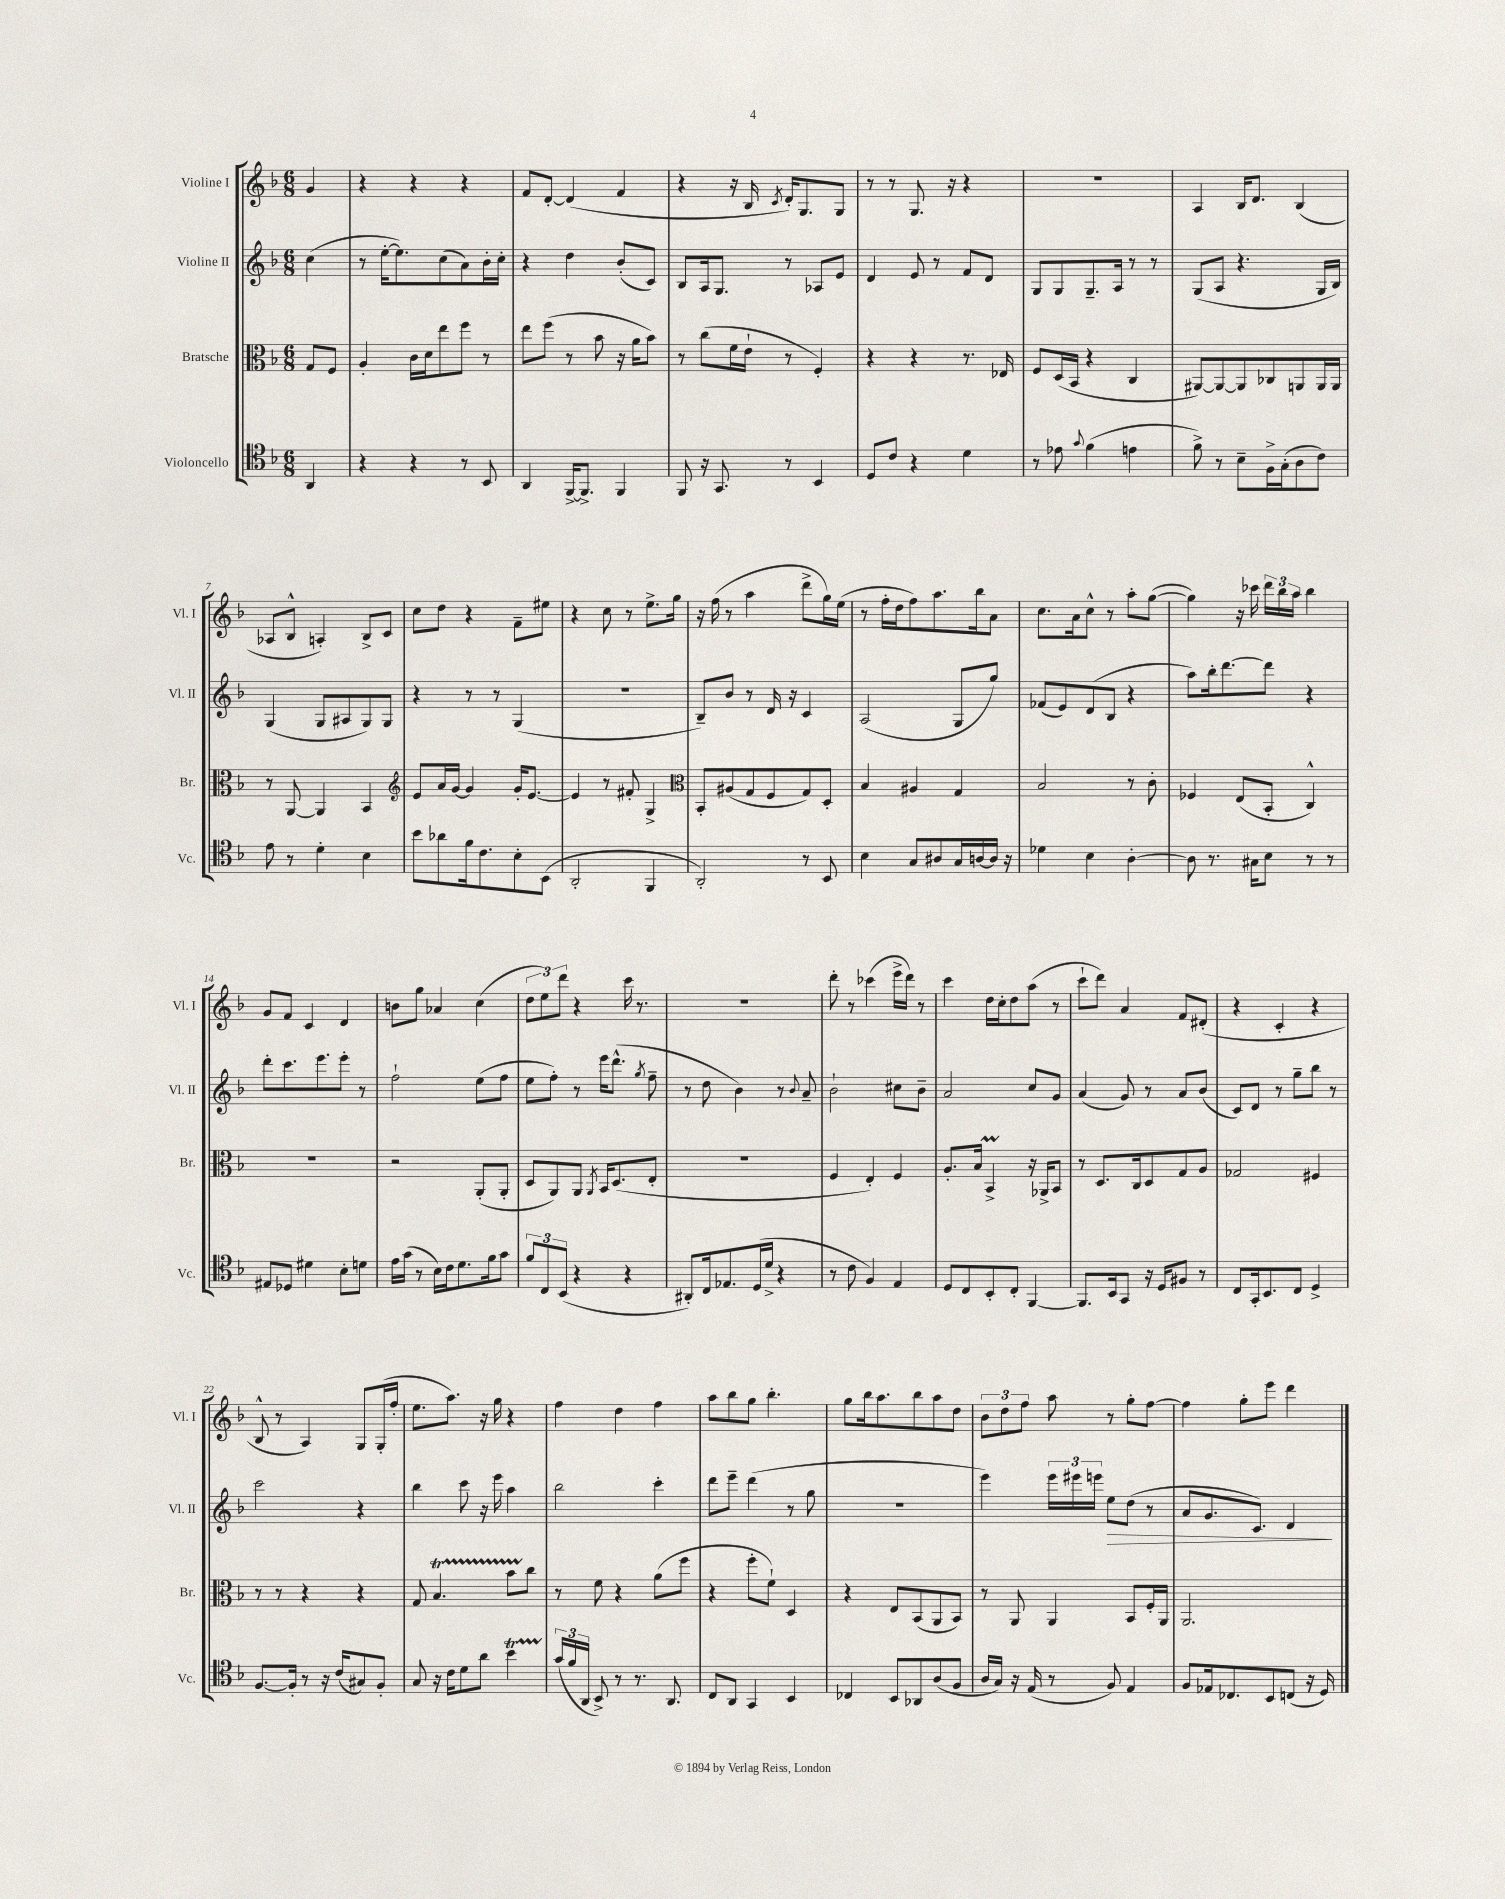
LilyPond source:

<<
\new StaffGroup <<
\new Staff = "s0" \with { instrumentName = "Violine I" shortInstrumentName = "Vl. I" } {
    \clef treble \key f \major \numericTimeSignature \time 6/8 \partial 4
    \autoBeamOff g'4 |
    r4 r4 r4 |
    f'8[ d'8]~-. d'4( f'4 |
    r4 r16 bes16 \acciaccatura { c'8 } d'16[-.) g8. g8] |
    r8 r8 g8. r16 r4 |
    R2. |
    a4 bes16[ d'8.] bes4( |
    aes8[ bes8]-^ a4-.) bes8[-> c'8] |
    c''8[ d''8] r4 f'8[-- eis''8] |
    r4 c''8 r8 e''8.[-> g''16] |
    r16 f''16( r8 a''4 d'''8[-> g''16) e''16]( |
    r8 f''16[-. d''16 f''8) a''8. bes''16 a'8] |
    c''8.[ a'16 c''8]-^ r8 a''8[-. g''8]~( |
    g''4) r16 ces'''16 \tuplet 3/2 { d'''16[ bes''16 a''16] } bes''4 |
    g'8[ f'8] c'4 d'4 |
    b'8[ g''8] aes'4 c''4( |
    \tuplet 3/2 { d''8[ e''8) d'''8] } r4 c'''16 r8. |
    R2. |
    d'''8-. r8 ces'''4( e'''16[-> d'''16]) r8 |
    c'''4 d''16[ c''16-. d''8 a''8]( r8 |
    c'''8[-! d'''8]) a'4 f'8[ dis'8]-.( |
    r4 c'4-. r4 |
    bes8-^ r8 a4) g8[ g16-.( f''16]-. |
    e''8.[ a''8.]) r16 g''16 r4 |
    f''4 d''4 f''4 |
    a''8[ bes''8 g''8] bes''4.-. |
    g''8[ bes''16 a''8. bes''8 a''8 d''8] |
    \tuplet 3/2 { bes'8[ d''8 f''8] } a''8 r8 g''8[-. f''8]~ |
    f''4 g''8[-. e'''8] d'''4 \bar "|." |
}
\new Staff = "s1" \with { instrumentName = "Violine II" shortInstrumentName = "Vl. II" } {
    \clef treble \key f \major \numericTimeSignature \time 6/8 \partial 4
    \autoBeamOff c''4( |
    r8 e''16[~-. e''8.) c''8( a'8) bes'16-. c''16]-. |
    r4 d''4 bes'8[-.( c'8]) |
    bes8[ a16 g8.] r8 aes8[ e'8] |
    d'4 e'8 r8 f'8[ d'8] |
    g8[ g8 g8.-- a16] r8 r8 |
    g8[( a8] r4. g16[ bes16]) |
    g4( g8[ ais8 g8) g8] |
    r4 r8 r8 g4( |
    R2. |
    bes8[--) bes'8] r8 d'16 r16 c'4 |
    a2( g8[ g''8]) |
    fes'8[( e'8) d'8( bes8] r4 |
    a''8[) bes''16-. d'''8.~ d'''8] r4 |
    d'''8[-. c'''8. e'''8. e'''8]-. r8 |
    f''2-! e''8[( f''8] |
    e''8[ f''8]-.) r8 e'''16[ d'''8.]-^( \acciaccatura { g''8 } f''8-- |
    r8 d''8 bes'4) r8 \appoggiatura { bes'8 } a'8-- |
    bes'2-! cis''8[ bes'8]-- |
    a'2 c''8[ g'8] |
    a'4( g'8) r8 a'8[ bes'8]( |
    c'8[) d'8] r8 g''8[-- bes''8] r8 |
    c'''2 r4 |
    bes''4 c'''8 r16 e'''16 a''4 |
    bes''2 c'''4-. |
    d'''8[ e'''8]-- d'''4( r8 g''8 |
    R2. |
    e'''4) \tuplet 3/2 { e'''16[ eis'''16 e'''16] } e''8[\> d''8]( r8 |
    a'8[ g'8. c'8.]) d'4\! \bar "|." |
}
\new Staff = "s2" \with { instrumentName = "Bratsche" shortInstrumentName = "Br." } {
    \clef alto \key f \major \numericTimeSignature \time 6/8 \partial 4
    \autoBeamOff g8[ f8] |
    a4-. c'16[ d'16 e''8 f''8] r8 |
    e''8[ f''8]( r8 bes'8 r16 a'16[ bes'8]) |
    r8 c''8[( f'16 e'16]-! r8 f4-.) |
    r4 r4 r8. ees16 |
    f8[ d16( bes,16] r4 c4 |
    ais,8[~) ais,8~ ais,8 ces8 a,8 a,16 a,16] |
    r8 a,8~ a,4 bes,4 |
    \clef treble e'8[ a'16 g'16]~ g'4 g'16[-. e'8.]~ |
    e'4 r8 fis'8-. g4-> |
    \clef alto bes,8[-. ais8( g8 f8 g8) d8]-. |
    bes4 ais4 g4 |
    bes2 r8 c'8-. |
    fes4 e8[( bes,8]-. c4-^) |
    R2. |
    r2 a,8[-.( a,8]-. |
    d8[ a,8) a,8] \acciaccatura { a,8 } bes,16[ d8.( e8]-. |
    R2. |
    f4 e4-.) f4 |
    a8.[-. bes16] bes,4->\prall r16 aes,16[-> bes,8] |
    r8 d8.[ c16 d8 g8 a8] |
    ges2 fis4 |
    r8 r8 r4 r4 |
    g8 bes4.\startTrillSpan bes'8[ c''8]\stopTrillSpan |
    r8 f'8 r4 a'8[( f''8] |
    r4 f''8[-. f'8]-!) d4 |
    r4 e8[ bes,8( a,8 bes,8]) |
    r8 a,8 a,4 bes,8[ f16-. a,16] |
    a,2. \bar "|." |
}
\new Staff = "s3" \with { instrumentName = "Violoncello" shortInstrumentName = "Vc." } {
    \clef tenor \key f \major \numericTimeSignature \time 6/8 \partial 4
    \autoBeamOff a,4 |
    r4 r4 r8 bes,8 |
    a,4 f,16[~-> f,8.]-> f,4 |
    f,8 r16 g,8. r8 bes,4 |
    d8[ c'8] r4 d'4 |
    r8 ees'8 \appoggiatura { g'8 } f'4( e'4 |
    f'8->) r8 bes8[-- f16-> g16-.( a8 c'8]) |
    e'8 r8 d'4-. bes4 |
    bes'8[ aes'8 f'16 c'8. bes8-. bes,8]( |
    a,2-. f,4 |
    a,2-.) r8 bes,8 |
    bes4 g8[ ais8 g16 a16~ a16] r16 |
    des'4 bes4 a4~-. |
    a8 r8. gis16[ bes8] r8 r8 |
    eis8[ des8] dis'4 bes8[-. d'8] |
    e'16[ g'16]( r8 bes16[) c'16 d'8. f'16 g'8] |
    \tuplet 3/2 { f'8[ c8 bes,8]( } r4 r4 |
    ais,8[-.) c16 ees8. d16( d'16]-> r4 |
    r8 c'8 f4) e4 |
    d8[ c8 bes,8-. c8]-. f,4~ |
    f,8.[ bes,16 g,8] r16 d16[ fis8] r8 |
    c8[ g,16-. bes,8. c8] d4-> |
    f8.[~ f16]-. r8 r16 c'16[( gis8) f8]-. |
    g8 r16 c'16[ d'8 a'8] bes'4\startTrillSpan |
    \tuplet 3/2 { g'16[\stopTrillSpan( f'16 a,16] } bes,8->) r8 r8. a,8. |
    c8[ a,8] g,4 bes,4 |
    ces4 bes,8[ aes,8 a8( f8] |
    a16[ g16]) r16 e16( r8 f8) e4 |
    f8[ ees16 ces8. bes,8 c8]( r16 d16) \bar "|." |
}
>>
>>
